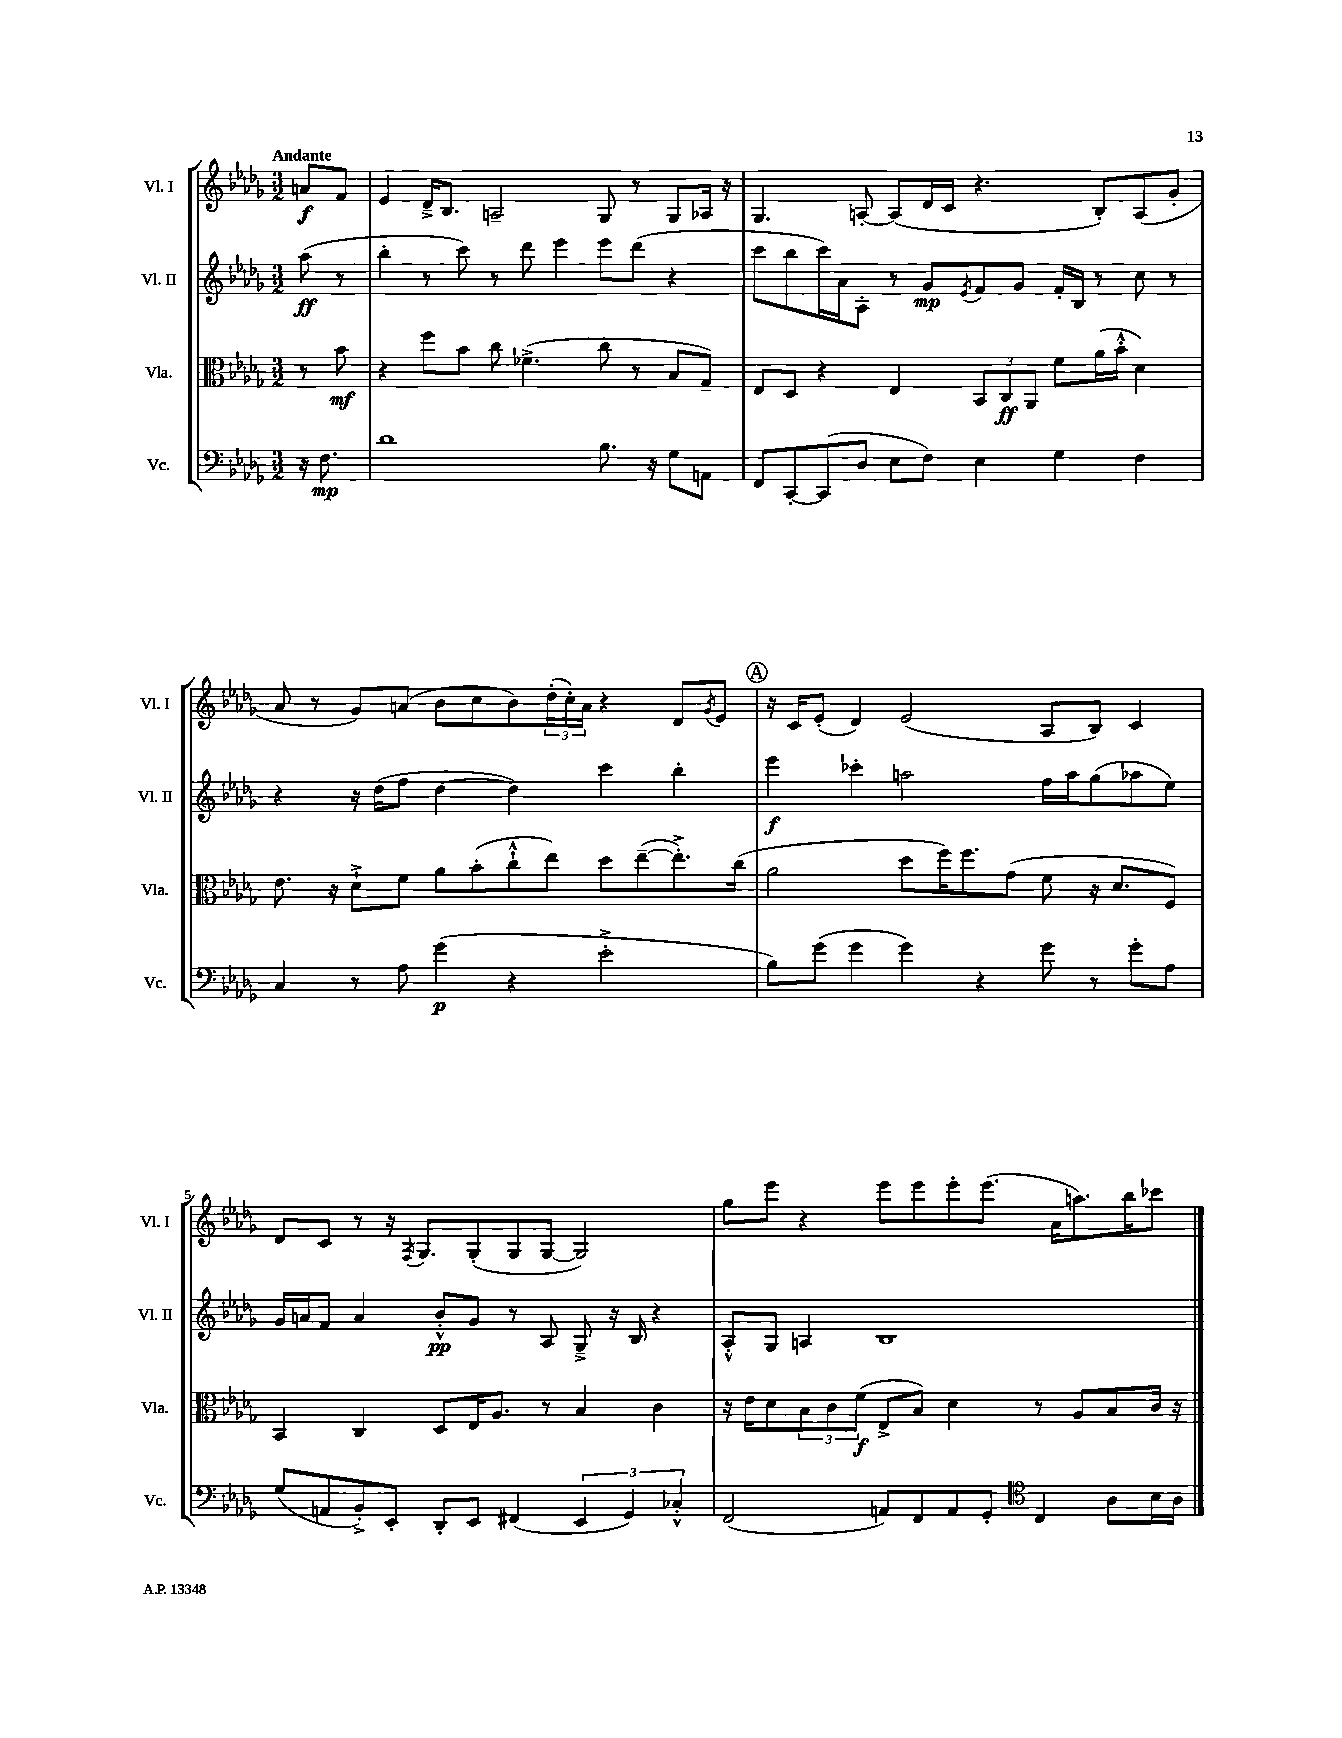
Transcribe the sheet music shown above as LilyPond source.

<<
\new StaffGroup <<
\new Staff = "s0" \with { instrumentName = "Vl. I" shortInstrumentName = "Vl. I" } {
    \clef treble \key des \major \numericTimeSignature \time 3/2 \partial 4 \tempo "Andante"
    a'8\f f'8 |
    ees'4 des'16---> bes8. a2-- ges8 r8 ges8 aes16 r16 |
    ges4. a8~-. a8( des'16 c'16 r4. bes8-.) a8( ges'8-. |
    aes'8 r8 ges'8) a'8( bes'8 c''8 bes'8) \tuplet 3/2 { des''16-.( c''16-.) a'16 } r4 des'8 \acciaccatura { ges'8 } ees'8 |
    \mark \markup { \circle "A" } r16 c'16 ees'8-.( des'4) ees'2( aes8 bes8) c'4 |
    des'8 c'8 r8 r16 \acciaccatura { f8 } ges8. ges8-.( ges8 ges8~ ges2) |
    ges''8 ees'''8 r4 ees'''8 ees'''8 ees'''8-. ees'''8.( aes'16 a''8.) bes''16 ces'''8 \bar "|." |
}
\new Staff = "s1" \with { instrumentName = "Vl. II" shortInstrumentName = "Vl. II" } {
    \clef treble \key des \major \numericTimeSignature \time 3/2 \partial 4
    aes''8\ff( r8 |
    bes''4-. r8 c'''8) r8 des'''8 ees'''4 ees'''8 des'''8( r4 |
    c'''8 bes''8 c'''16) aes'16 aes8-. r8 ges'8\mp \acciaccatura { ees'8 } f'8 ges'8 f'16-. bes16 r8 c''8 r8 |
    r4 r16 des''16( f''8 des''4~ des''4) c'''4 bes''4-. |
    \mark \markup { \circle "A" } ees'''4\f ces'''4-. a''2 f''16 a''16 ges''8( aes''8 ees''8) |
    ges'16 a'16 f'8 a'4 bes'8-.-^\pp ges'8 r8 aes8 ges8---> r16 bes16 r4 |
    aes8-.-^ ges8 a4 bes1 \bar "|." |
}
\new Staff = "s2" \with { instrumentName = "Vla." shortInstrumentName = "Vla." } {
    \clef alto \key des \major \numericTimeSignature \time 3/2 \partial 4
    r8 bes'8\mf |
    r4 f''8 bes'8 c''8 fes'4.->( c''8 r8 bes8 ges8--) |
    ees8 des8 r4 ees4 \tuplet 3/2 { bes,8 c8\ff aes,8 } f'8 aes'16( bes'16-.-^ des'4) |
    ees'8. r16 des'8-!-> f'8 aes'8 bes'8-.( c''8-!-^ ees''8) des''8 ees''8~--( ees''8.-.->) c''16( |
    \mark \markup { \circle "A" } aes'2 des''8 f''16) f''8. ges'8( f'8 r16 des'8. f8) |
    bes,4 c4 des8 ees16 aes8. r8 bes4 c'4 |
    r16 ees'16 des'8 \tuplet 3/2 { bes8 c'8 f'8\f( } ees8-> bes8) des'4 r8 aes8 bes8 c'16 r16 \bar "|." |
}
\new Staff = "s3" \with { instrumentName = "Vc." shortInstrumentName = "Vc." } {
    \clef bass \key des \major \numericTimeSignature \time 3/2 \partial 4
    r16 f8.\mp |
    des'1 bes8. r16 ges8 a,8 |
    f,8 c,8~-. c,8( des8 ees8 f8) ees4 ges4 f4 |
    c4 r8 aes8 ges'4\p( r4 ees'2-.-> |
    \mark \markup { \circle "A" } bes8) ges'8( ges'4 ges'4) r4 ges'8 r8 ges'8-. aes8 |
    ges8( a,8 bes,8-.->) ees,8-. des,8-. ees,8 fis,4( \tuplet 3/2 { ees,4 ges,4) ces4-.-^ } |
    f,2( a,8) f,8 a,8 ges,8-. \clef tenor c4 aes8 bes16 aes16 \bar "|." |
}
>>
>>
\layout { \context { \Score \override BarNumber.break-visibility = ##(#f #t #t) barNumberVisibility = #(every-nth-bar-number-visible 5) } }
